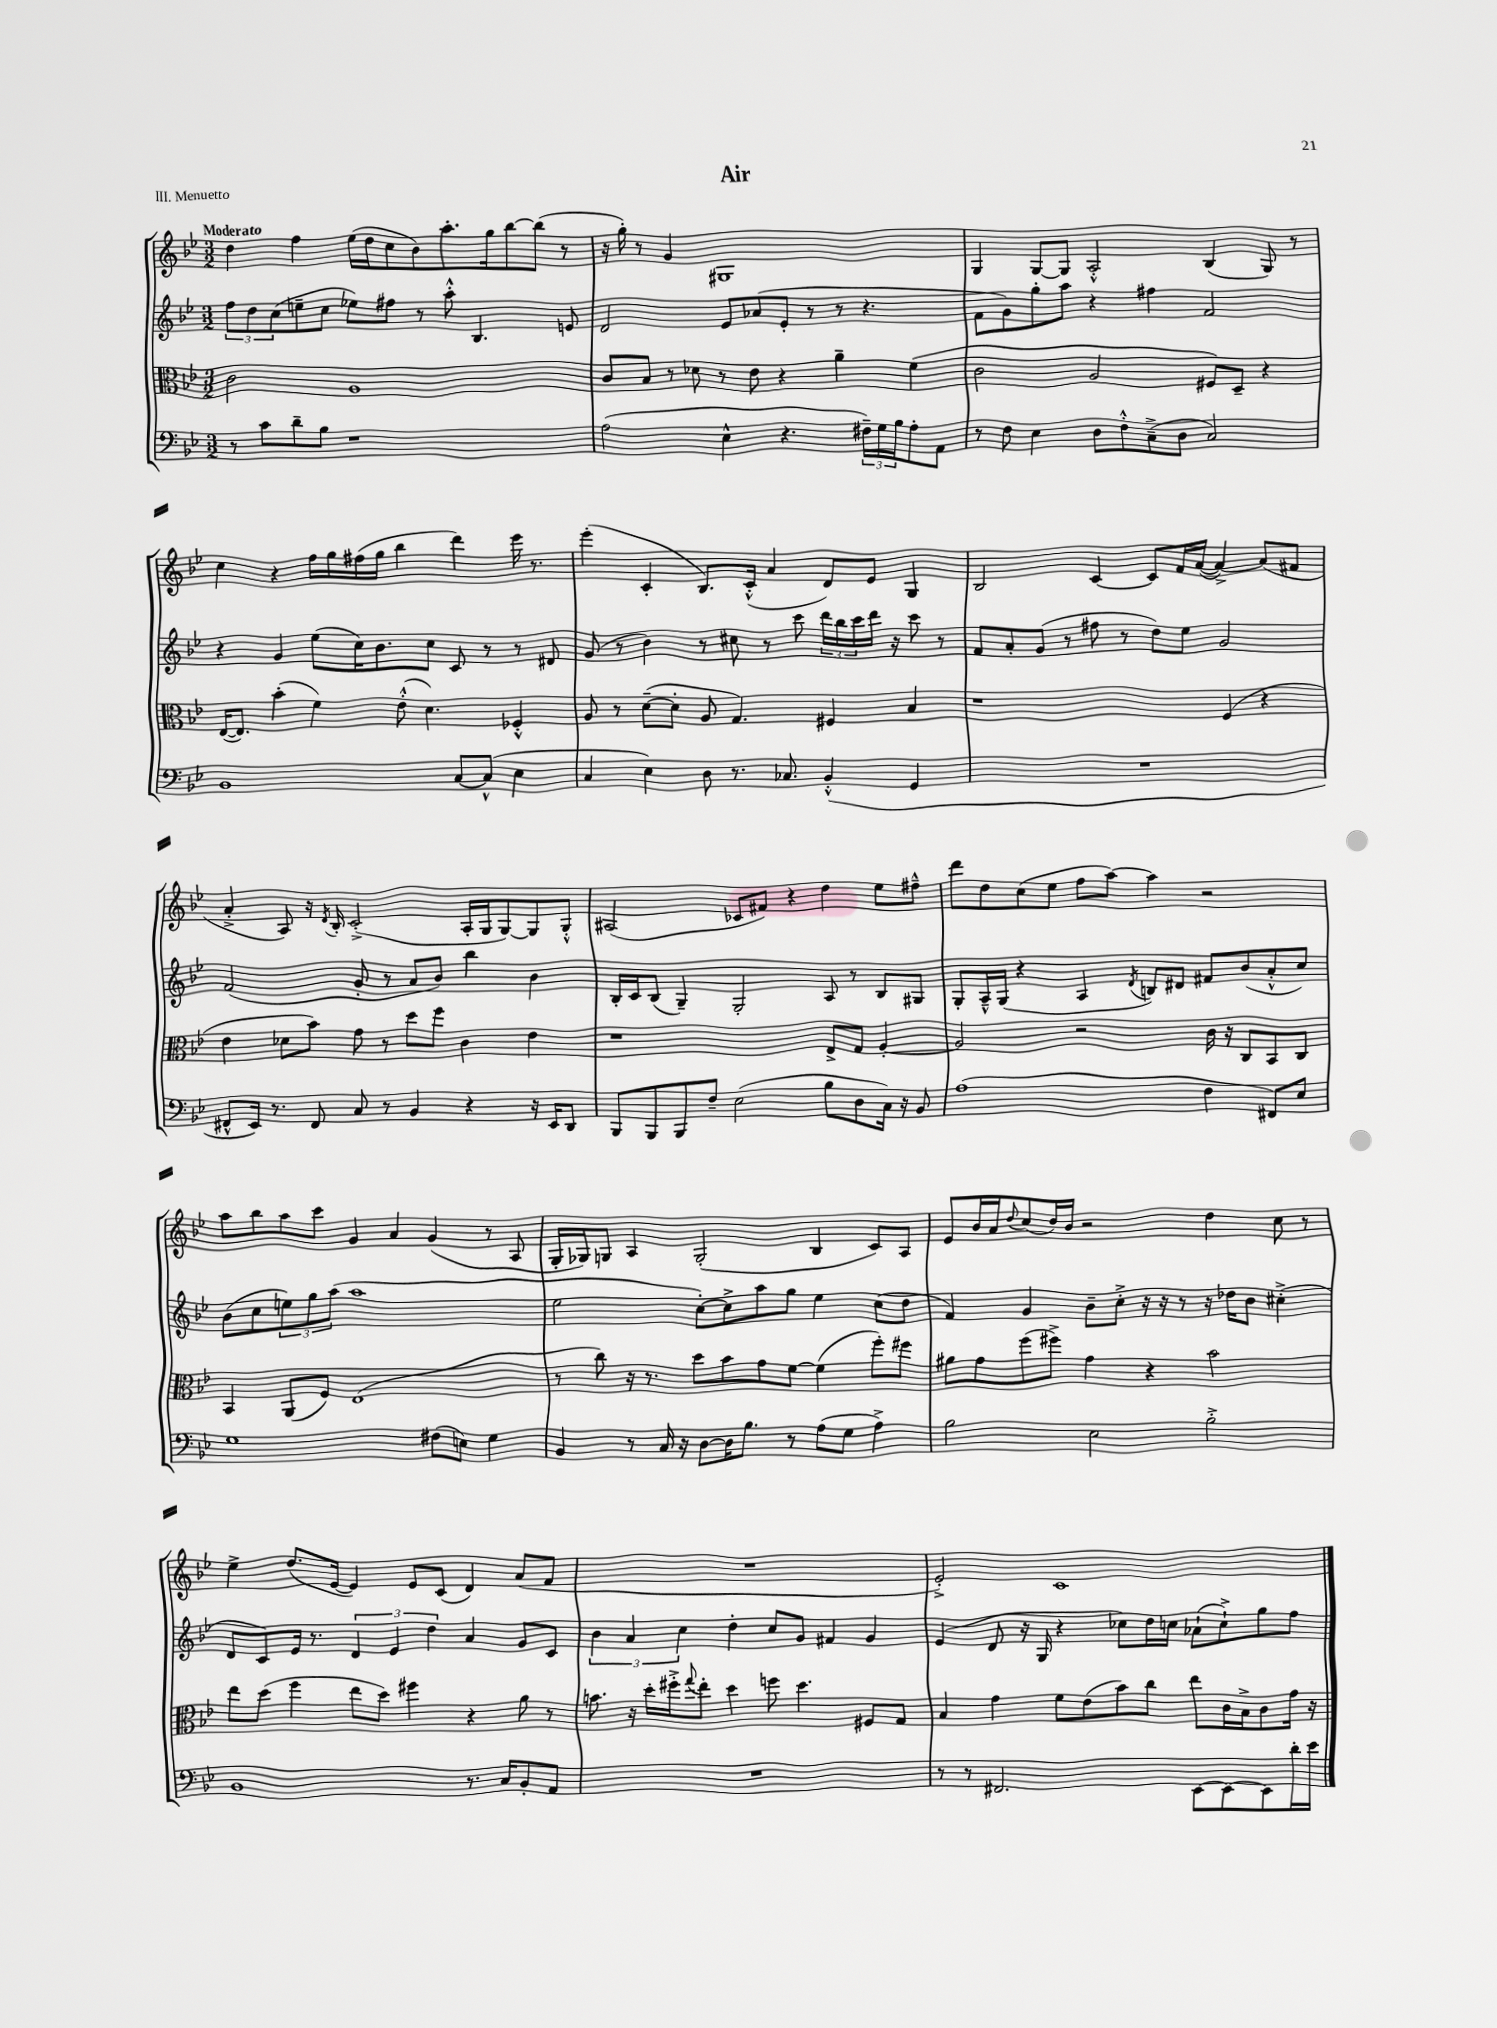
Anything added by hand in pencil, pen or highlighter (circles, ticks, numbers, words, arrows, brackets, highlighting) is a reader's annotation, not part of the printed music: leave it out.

**kern	**kern	**kern	**kern
*staff4	*staff3	*staff2	*staff1
*clefF4	*clefC3	*clefG2	*clefG2
*k[b-e-]	*k[b-e-]	*k[b-e-]	*k[b-e-]
*M3/2	*M3/2	*M3/2	*M3/2
8r	2c\	12ff\L	4dd\
.	.	12dd\	.
8c\L	.	.	.
.	.	(12cc\	.
8d~\	.	8ee~\	4ff\
8B-\J	.	8cc\J	.
1r	1A	8ee-\L)	(16ee-\LL
.	.	.	16dd\J
.	.	8ff#\J	8cc\
.	.	8r	8b-\)
.	.	8aa'^^\	8.aa'\
.	.	4.B-/	.
.	.	.	16gg\k
.	.	.	[8bb-\
.	.	.	(8bb-\]J
.	.	8e/	8r
=	=	=	=
(2A\	8c/L	2d/	16r
.	.	.	16gg'\)
.	8B-/J	.	8r
.	8r	.	4g/
.	8d-\	.	.
4E-^^\	8r	8e-/L	1G#
.	8e-\	(8a-/	.
4.r	4r	8e-'/J	.
.	.	8r	.
.	4a~\	8r	.
24F#~\LL)	.	4.r	.
24G\	.	.	.
24B-\J	.	.	.
8A'\	(4f\	.	.
8AA\J	.	.	.
=	=	=	=
8r	2c\	8f\L	4G/
8F\	.	8g\)	.
4E-\	.	8gg'\	[8G/L
.	.	8aa\J	8G/]J
8D\L	2A/	4r	2A'^^/
8F'^^\	.	.	.
(8C~^\	.	4ff#\	.
8D\J	.	.	.
2C/)	8F#/L)	2f/	(4B-/
.	8D~/J	.	.
.	4r	.	8G/)
.	.	.	8r
=	=	=	=
1BB-	([16E-/LK	4r	4cc\
.	8.E-/]J)	.	.
.	(4b-'\	4g/	4r
.	4f\)	(8ee-\L	16ff\LL
.	.	.	16gg\
.	.	16cc\K)	(16ff#\
.	.	8.b-\	16gg\JJ
.	(8e-'^^\	.	4bb-\
.	4.d\)	8cc\J	.
[8C/L	.	8c/	4ddd\)
(8C^^/]J	.	8r	.
4E-\	4F-'^^/	8r	16eee-\
.	.	.	8.r
.	.	8d#/	.
=	=	=	=
4C/	8A/	(8g/	(4eee-'\
.	8r	8r	.
4E-\)	([8d~\L	4b-\)	4c'/
.	8d'\]J	.	.
8D\	8A/	8r	8.B-/L)
8.r	4.G/)	8cc#\	.
.	.	.	(16c'^^/Jk
.	.	8r	4a/
8.C-/	.	.	.
.	.	8ccc\	.
(4BB-'^^/	4F#/	24ddd\LL	8d/L)
.	.	24bb-\	.
.	.	24ccc\	.
.	.	16ddd\JJ	8e-/J
.	.	16r	.
4GG/	4B-/	8ccc\	4G/
.	.	8r	.
=	=	=	=
1.r	1r	8f/L	2B-/
.	.	8a'/	.
.	.	(8g/J	.
.	.	8r	.
.	.	8ff#\	[4c/
.	.	8r	.
.	.	8dd\L)	8c/]L
.	.	8ee-\J	16f/L
.	.	.	([16a/JJ
.	(4F/	2g/	4a^/_)
.	4r	.	(8a/]L
.	.	.	8f#/J
=	=	=	=
8FF#^^/L	4e-\	(2f/	4a'^/
16EE-/Jk)	.	.	.
8.r	.	.	.
.	8d-\L	.	8A/)
8FF#/	8b-\J)	.	16r
.	.	.	8qd/
.	.	.	16B-'/
8C/	8g\	8g'/	(2c'^/
8r	8r	8r	.
4BB-/	8dd\L	8a/L	.
.	8ff\J	8b-/J)	.
4r	4c\	4bb-\	16A'/LL
.	.	.	16G/J
.	.	.	[8G/)
16r	4e-\	4b-\	8G/]
16EE-/LK	.	.	.
8DD/J	.	.	8G'^^/J
=	=	=	=
8BBB-/L	1r	16B-'/LL	(2A#/
.	.	16c/J	.
8BBB-/	.	(8B-/J	.
8BBB-/	.	4G~/)	.
8F~/J	.	.	.
(2E-\	.	2G'/	8c-/L
.	.	.	8f#/J)
.	.	.	4r
8B-\L	8E-^/L	8A/	4dd\
8D\	8G/J	8r	.
16C\Jk)	[4A'/	8B-/L	8ee-\L
16r	.	.	.
8BB-/	.	8G#/J	8ff#~^^\J
=	=	=	=
(1A	2A/]	8G'/L	8ddd\L
.	.	16A~^^/L	8dd\
.	.	(16G/JJ	.
.	.	4r	(8cc\
.	.	.	8ee-\J
.	2r	4A/	8ff\L
.	.	.	[8aa\J)
.	.	8qd/	.
.	.	8B/L)	4aa\]
.	.	8d#/J	.
4F\	16c\	8f#/L	2r
.	16r	.	.
.	8C/L	(8b-/	.
8FF#/L)	8BB-/	8a'^^/	.
8E-/J	8C/J	8cc/J)	.
=	=	=	=
1G	4BB-/	(8b-\L	8aa\L
.	.	8cc\	8bb-\
.	(8AA/L	12ee\)	8aa\
.	.	12gg\	.
.	8F/J)	.	8ccc\J
.	.	(12aa\J	.
.	(1E-	1aa	4g/
.	.	.	4a/
(8F#\L	.	.	(4g/
8E\J)	.	.	.
4G\	.	.	8r
.	.	.	8A/
=	=	=	=
4BB-/	8r	2ee-\	16G'/LL
.	.	.	16G-/J)
.	8cc\)	.	8G/J
8r	16r	.	4A/
.	8.r	.	.
16C/	.	.	.
16r	.	.	.
[8D\L	8dd\L	[8cc'\L)	(2G'/
16D\]K	8b-\	8cc^\]	.
8.B-\J	.	.	.
.	8g\	8aa\	.
8r	[8f\J	8gg\J	.
(8A\L	(4f\]	4ee-\	4B-/
8G\J	.	.	.
4A^\)	8ff'\L)	(8cc\L	8c/L)
.	8ff#\J	8dd\J	8A/J
=	=	=	=
2B-\	8a#\L	4f/)	8e-/L
.	8g\	.	16b-/L
.	.	.	16a/J
.	.	.	8qqdd/
.	(8ff\	4g/	(8cc/
.	8ff#^\J)	.	16dd/L)
.	.	.	16b-/JJ
2E-\	4g\	8b-~\L	2r
.	.	8cc'^\J	.
.	4r	16r	.
.	.	16r	.
.	.	8r	.
2B-'^\	2b-\	16r	4dd\
.	.	16dd-\LK	.
.	.	8b-\J	.
.	.	(4cc#'^\	8cc\
.	.	.	8r
=	=	=	=
1BB-	8ee-\L	8d/L	4ee-^\
.	(8dd\J	8c/)	.
.	4ff\	16e-/Jk	(8.dd/L
.	.	8.r	.
.	.	.	[16e-/Jk
.	8ee-\L	6d/	4e-/])
.	8dd\J)	.	.
.	.	6e-/	.
.	4ff#\	.	8e-/L
.	.	6dd\	.
.	.	.	(8c/J
8.r	4r	4a/	4d/)
16C/LK	.	.	.
8BB-'/	8a\	8g/L	(8a/L
8AA/J	8r	8c/J	8f/J
=	=	=	=
1.r	8.b\	6b-\	1.r
.	.	6a/	.
.	16r	.	.
.	16dd'\LL	.	.
.	16ff#'^\J	.	.
.	.	6cc\	.
.	8qqgg/	.	.
.	8ee-'\J	.	.
.	4dd\	4dd'\	.
.	8ff\	8cc/L	.
.	4.dd\	8g/J	.
.	.	4f#/	.
.	8F#/L	4g/	.
.	8G/J	.	.
=	=	=	=
8r	4B-/	(4e-/	2e-'^/)
8r	.	.	.
2.FF#/	4g\	8d/	.
.	.	16r	.
.	.	16G/	.
.	8f\L	4r	1c
.	(8e-\	.	.
.	8b-\)	8cc-\L)	.
.	8cc\J	16dd\L	.
.	.	16cc\JJ	.
[8EE-\L	8ee-\L	(8a-`\L	.
8EE-\_	16c\L	8cc`^\)	.
.	16B-^\J	.	.
8EE-\]	8c\	8gg\	.
16d'\L	16g\Jk	8ff\J	.
16e-\JJ	16r	.	.
==	==	==	==
*-	*-	*-	*-
